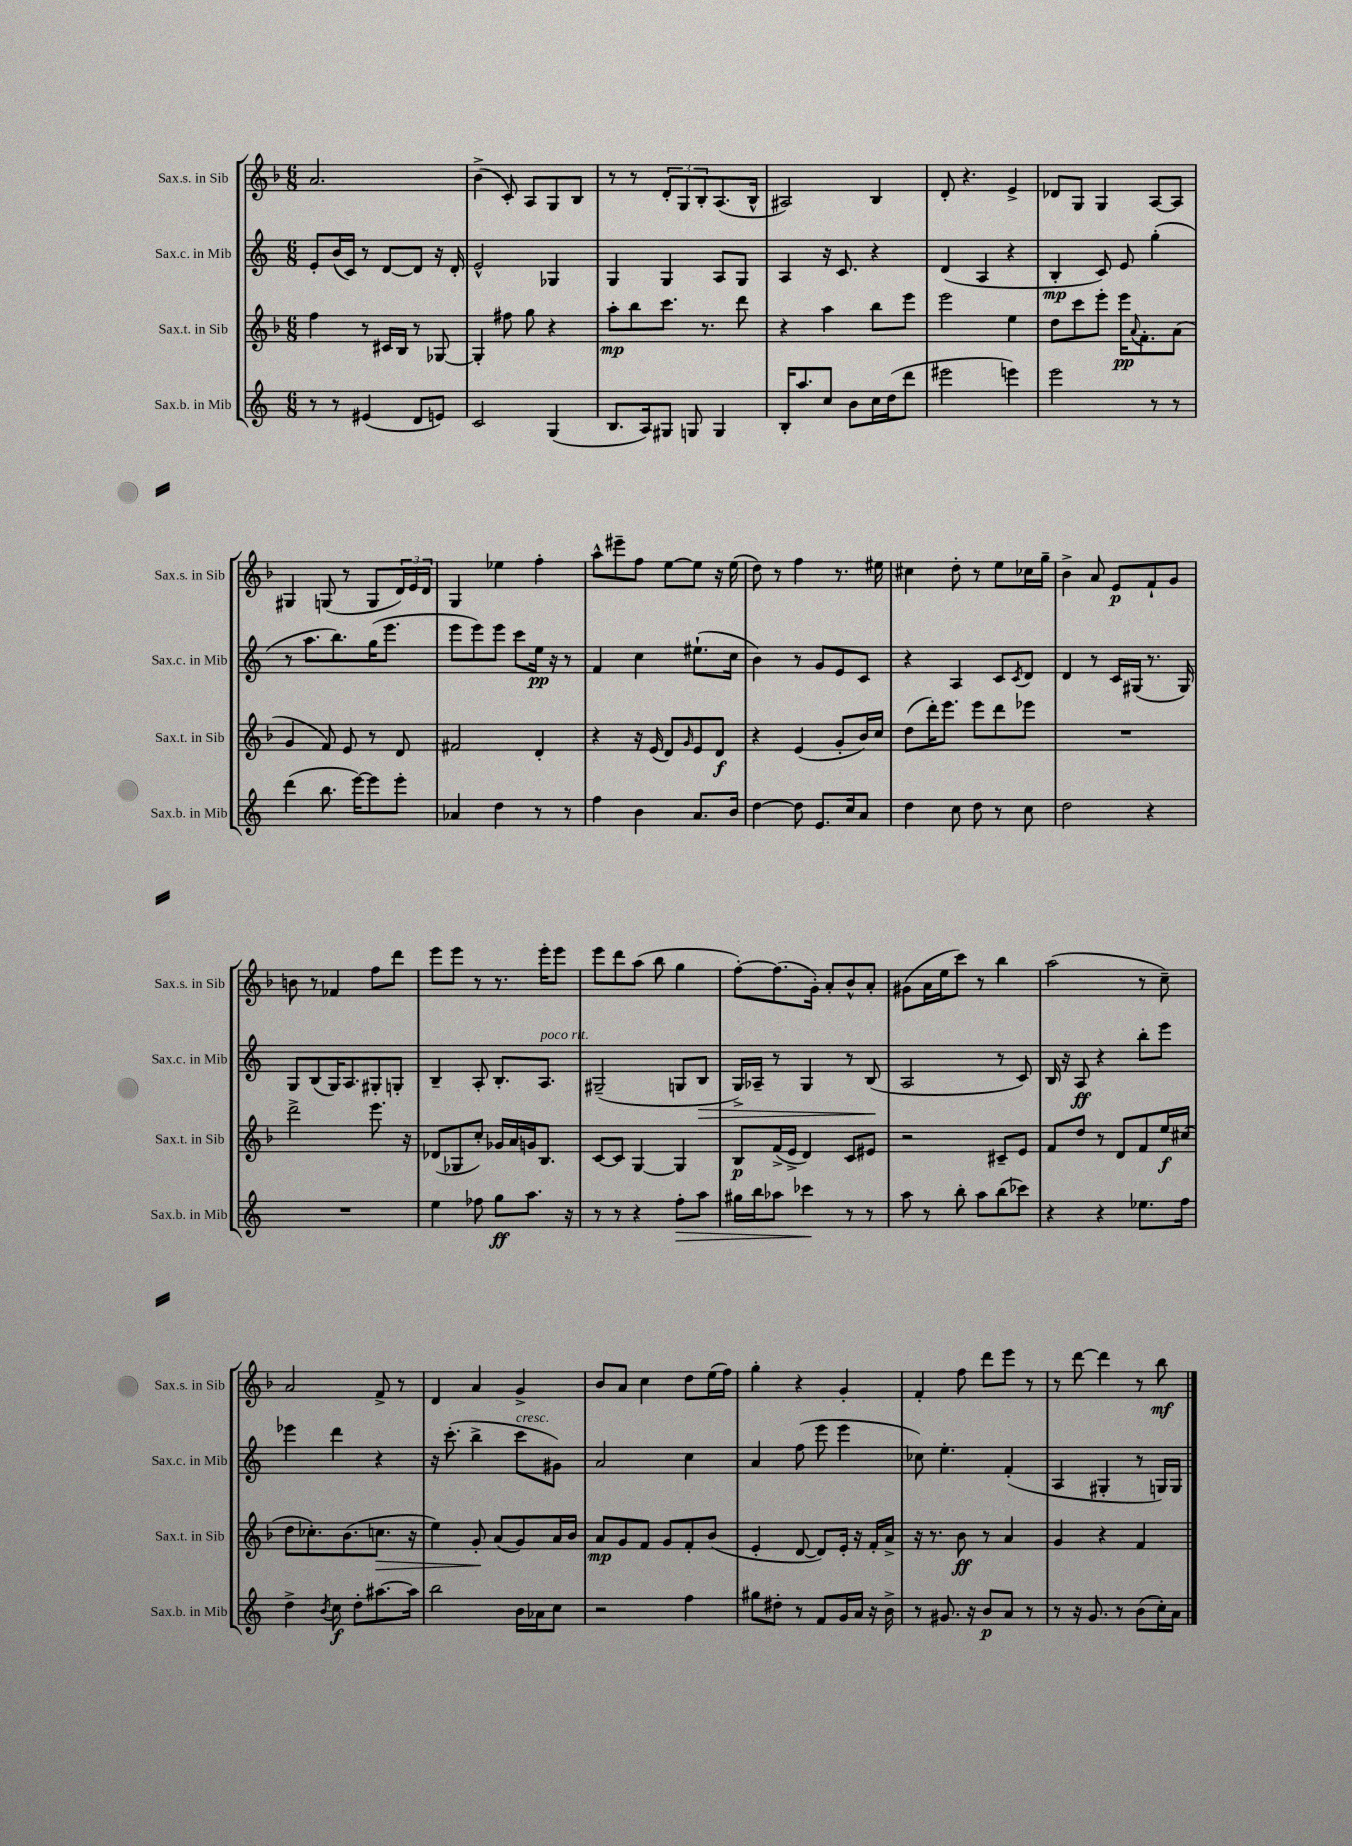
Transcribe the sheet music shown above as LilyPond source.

<<
\new StaffGroup <<
\new Staff = "s0" \with { instrumentName = "Sax.s. in Sib" shortInstrumentName = "Sax.s. in Sib" } {
    \clef treble \key f \major \numericTimeSignature \time 6/8
    a'2. |
    bes'4->( c'8-.) a8 g8 bes8 |
    r8 r8 \tuplet 3/2 { d'8-. g8 bes8-. } a8.( bes16-^ |
    ais2) bes4 |
    d'8-. r4. e'4-> |
    des'8 g8 g4 a8~ a8 |
    gis4 g8( r8 g8 \tuplet 3/2 { d'16) e'16 d'16 } |
    g4 ees''4 f''4-. |
    a''8-^ eis'''8-- f''8 e''8~ e''8 r16 e''16( |
    d''8) r8 f''4 r8. eis''16 |
    cis''4 d''8-. r8 e''8 ces''16 g''16-- |
    bes'4-> a'8 e'8\p f'8-! g'8 |
    b'8 r8 fes'4 f''8 d'''8 |
    e'''8 e'''8 r8 r8. e'''16-. e'''8 |
    e'''8 d'''8 a''8( bes''8 g''4 |
    f''8~-.) f''8.( g'16-.) a'8-. bes'8-^ a'8-. |
    gis'8( a'16 e''16 c'''8) r8 bes''4 |
    a''2( r8 c''8--) |
    a'2 f'8-> r8 |
    d'4 a'4 g'4-> |
    bes'8 a'8 c''4 d''8 e''16( f''16) |
    g''4-. r4 g'4-. |
    f'4-. f''8 d'''8 e'''8 r8 |
    r8 d'''8~ d'''4 r8 bes''8\mf \bar "|." |
}
\new Staff = "s1" \with { instrumentName = "Sax.c. in Mib" shortInstrumentName = "Sax.c. in Mib" } {
    \clef treble \key c \major \numericTimeSignature \time 6/8
    e'8-. b'16( c'16) r8 d'8~ d'8 r16 d'16-. |
    e'2-^ ges4 |
    g4 g4 a8 g8 |
    a4 r16 c'8. r4 |
    d'4( a4 r4 |
    b4-.\mp c'8) e'8 g''4-.( |
    r8 a''8. b''8.) g''16( e'''8. |
    e'''8 e'''8) e'''8 c'''8 e''16\pp r16 r8 |
    f'4 c''4 eis''8.-!( c''16 |
    b'4) r8 g'8 e'8 c'8 |
    r4 a4 c'8 \acciaccatura { c'8 } d'8 |
    d'4 r8 c'16 gis16( r8. gis16) |
    g8 b8( g16) a8. gis8-. g8-. |
    b4-- a8-. b8.-. a8.^\markup { \italic "poco rit." } |
    gis2--( g8 b8\> |
    g16->) aes16-- r8 g4 r8 b8\!( |
    a2 r8 c'8) |
    b16 r16 a8\ff r4 b''8-. e'''8 |
    ees'''4 d'''4 r4 |
    r16 c'''8.-.( b''4-> c'''8^\markup { \italic "cresc." } gis'8) |
    a'2 c''4 |
    a'4 f''8( e'''8 e'''4 |
    ces''8) e''4.-. f'4-.( |
    a4 gis4-. r8 g16) g16 \bar "|." |
}
\new Staff = "s2" \with { instrumentName = "Sax.t. in Sib" shortInstrumentName = "Sax.t. in Sib" } {
    \clef treble \key f \major \numericTimeSignature \time 6/8
    f''4 r8 cis'16 bes16 r8 ges8~ |
    ges4-. fis''8 g''8 r4 |
    a''8-.\mp bes''8 c'''8. r8. d'''8 |
    r4 a''4 bes''8 e'''8 |
    e'''2 e''4 |
    d''8 c'''8 e'''8-. e'''16\pp \appoggiatura { a'8 } f'8.-. a'8( |
    g'4 f'8) e'8 r8 d'8 |
    fis'2 d'4-. |
    r4 r16 e'16( d'8) \grace { g'16 } e'8 d'8\f |
    r4 e'4( g'8-. bes'16) c''16 |
    d''8( d'''16-.) e'''8. e'''8 d'''8 ees'''8 |
    R2. |
    d'''2-> e'''8. r16 |
    des'8( ges8 c''8-.) ges'16 a'16 g'16 bes8. |
    c'8~ c'8 g4~ g4 |
    bes8\p f'16->( e'16-> d'4) c'8 eis'8 |
    r2 cis'8-- e'8 |
    f'8 d''8 r8 d'8 f'8 e''16\f cis''16( |
    d''8 ces''8.-.) bes'8.( c''8.\> r16 |
    e''4) g'8-.\! a'8( g'8) a'16 bes'16 |
    a'8\mp g'8 f'8 g'8 f'8-. bes'8( |
    e'4-. d'8~ d'8) e'16-. r16 f'16-. a'16-> |
    r16 r8. bes'8\ff r8 a'4 |
    g'4 r4 f'4 \bar "|." |
}
\new Staff = "s3" \with { instrumentName = "Sax.b. in Mib" shortInstrumentName = "Sax.b. in Mib" } {
    \clef treble \key c \major \numericTimeSignature \time 6/8
    r8 r8 eis'4( d'8 e'8) |
    c'2 g4( |
    b8. a16) gis8 g8 g4 |
    b16-. a''8. c''8 b'8 c''16 d''16( d'''8 |
    eis'''2 e'''4) |
    e'''2 r8 r8 |
    d'''4( b''8. e'''16~) e'''8 e'''8-. |
    aes'4 d''4 r8 r8 |
    f''4 b'4 a'8. b'16 |
    d''4~ d''8 e'8. c''16 a'8 |
    d''4 c''8 d''8 r8 c''8 |
    d''2 r4 |
    R2. |
    e''4 fes''8 g''8\ff a''8. r16 |
    r8 r8 r4 f''8-.\> a''8 |
    gis''16 b''16 aes''8 ces'''4\! r8 r8 |
    a''8 r8 b''8-. a''8 b''8( ces'''8) |
    r4 r4 ees''8. f''16 |
    d''4-> \acciaccatura { b'8 } c''8\f d''8-. ais''8.~ ais''16 |
    b''2 b'16 aes'16 c''8 |
    r2 f''4 |
    gis''8 dis''8-. r8 f'8 g'16 a'16 r16 b'16-> |
    r8 gis'8. r16 b'8\p a'8 r8 |
    r8 r16 g'8. r8 b'8( c''16-.) a'16 \bar "|." |
}
>>
>>
\layout { \context { \Score \remove "Bar_number_engraver" } }
